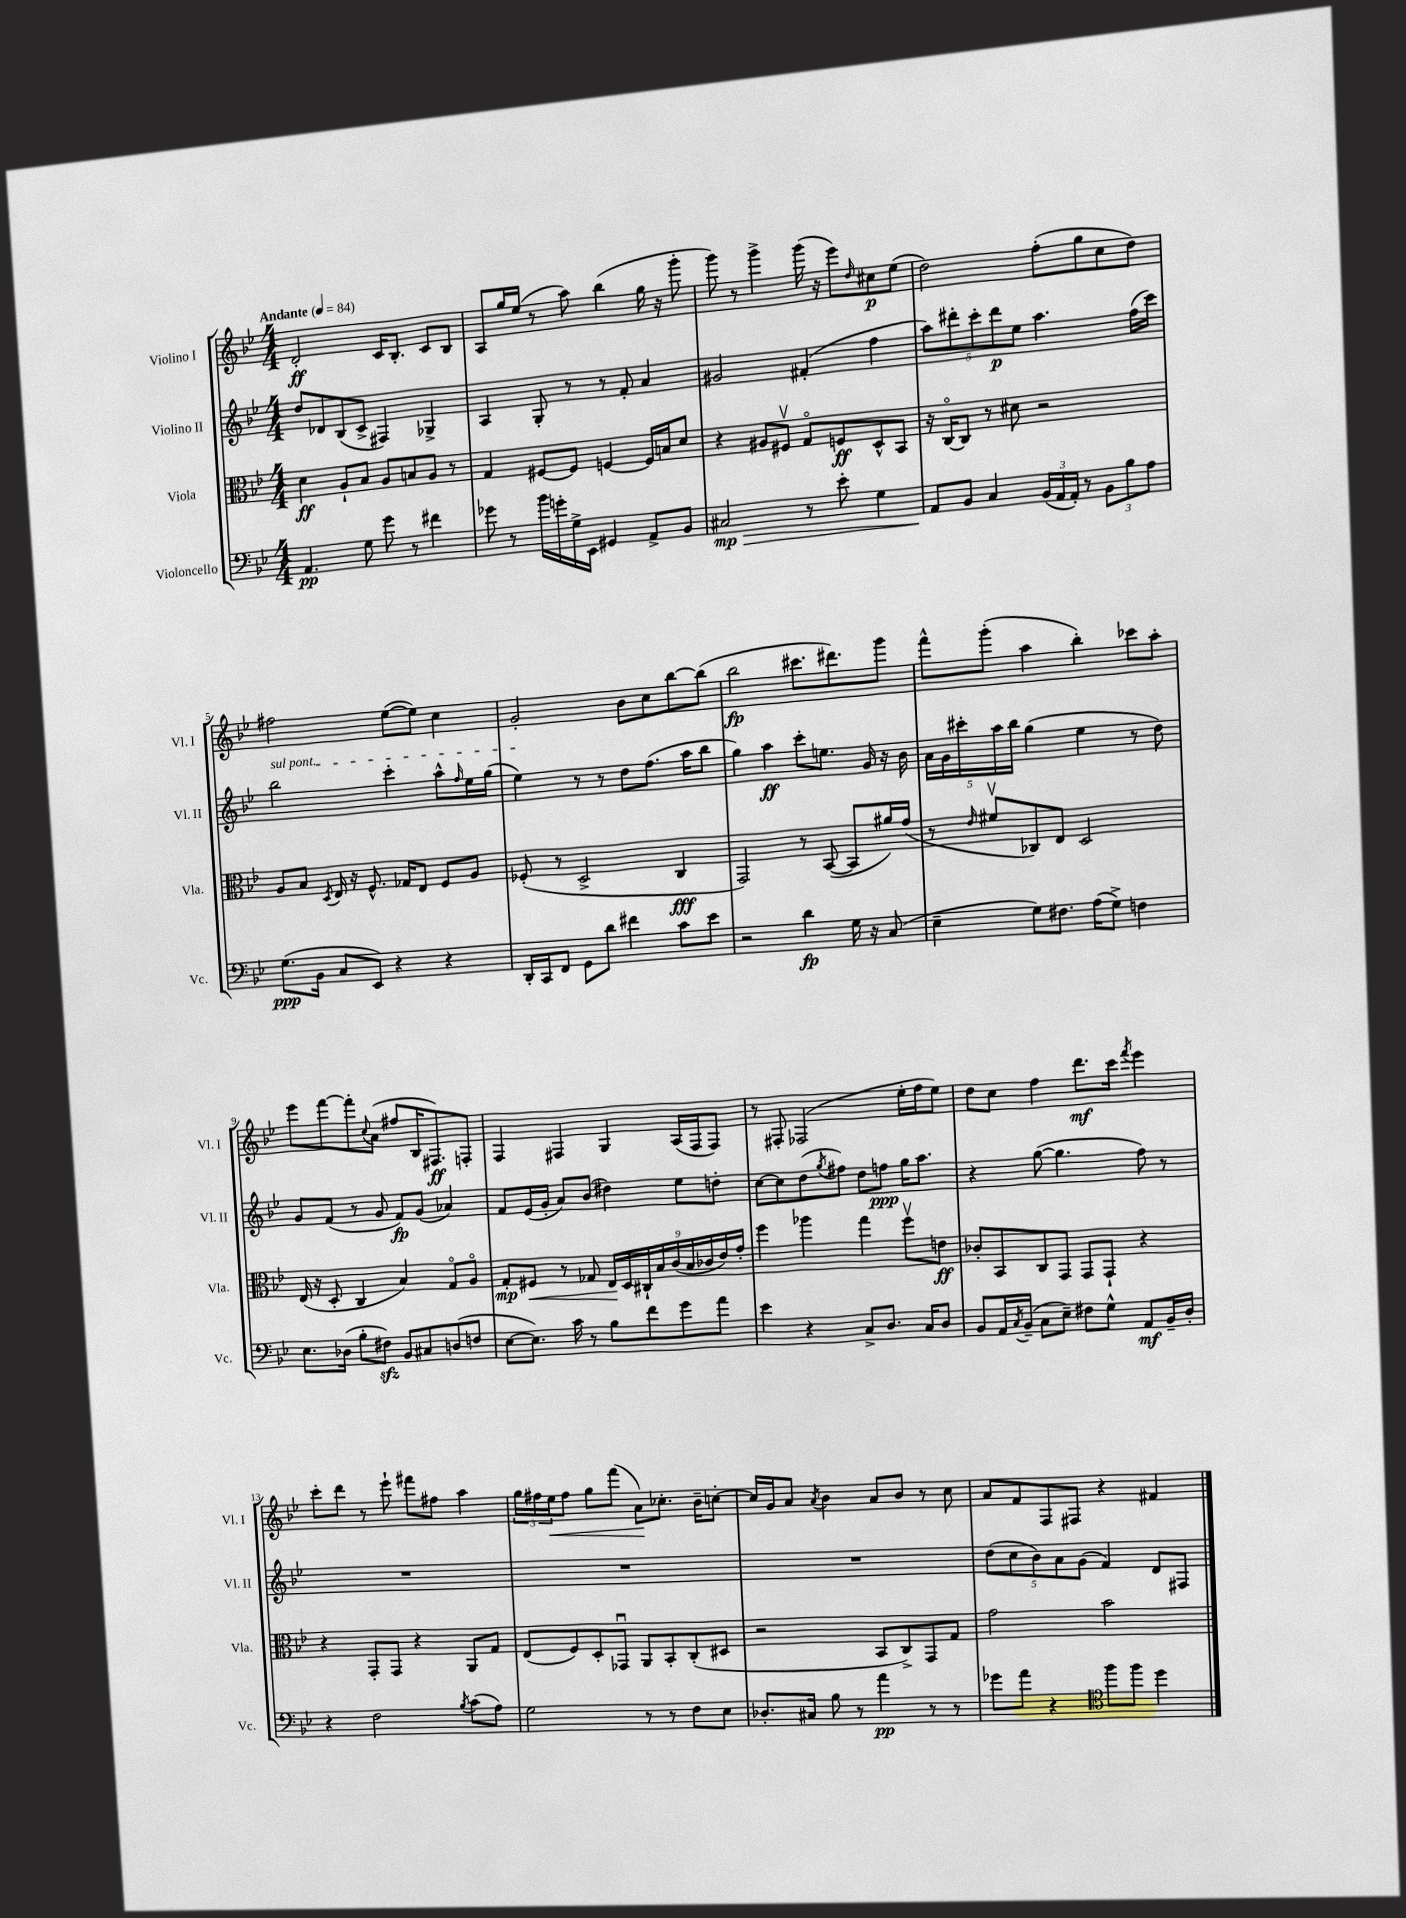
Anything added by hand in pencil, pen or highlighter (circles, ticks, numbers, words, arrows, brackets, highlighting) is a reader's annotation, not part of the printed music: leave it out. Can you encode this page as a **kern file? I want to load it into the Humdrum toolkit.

**kern	**kern	**kern	**kern
*staff4	*staff3	*staff2	*staff1
*clefF4	*clefC3	*clefG2	*clefG2
*k[b-e-]	*k[b-e-]	*k[b-e-]	*k[b-e-]
*M4/4	*M4/4	*M4/4	*M4/4
*MM84	*MM84	*MM84	*MM84
4.AA/	4d\	8dd/L	2d'/
.	.	8d-/	.
.	8A`/L	(8B-/	.
8G\	8B-/J	8c^/J	.
8g\	8A/L	4F#/)	16c/LK
.	.	.	8.B-'/J
8r	8B/	.	.
4f#\	8A/J	4G-^/	8c/L
.	8r	.	8B-/J
=	=	=	=
8g-\	4G/	4A/	8A/L
8r	.	.	16gg/L
.	.	.	(16ee-/JJ
16b-\LL	[8F#/L	8G'/	8r
16g'\	.	.	.
16G^\	8F#/]J	8r	8aa\)
16EE-\JJ	.	.	.
4GG#/	[4F/	8r	(4bb-\
.	.	8f'/	.
8AA^/L	16F/]LL	4a/	16gg\
.	16B/J	.	16r
8BB-/J	8d/J	.	8ggg'\
=	=	=	=
2C#/	4r	2g#/	8ggg\)
.	.	.	8r
.	8A#/L	.	4ggg^\
.	8F#v/J	.	.
8r	8Go/L	(4f#'/	(16ggg\
.	.	.	16r
8e-'\	8F/	.	8eee-\L)
.	.	.	16qqdd/
4G\	8D^^/	4ff\	8cc#\
.	8BB-/J	.	(8ee-\J
=	=	=	=
8AA/L	16r	10aa\L)	2dd\)
.	[16Co/LK	.	.
.	.	10ddd#'\	.
8BB-/J	8C/]J	.	.
.	.	10ccc'\	.
4C/	8r	.	.
.	.	10ddd#\	.
.	8d#\	.	.
.	.	10ee-\J	.
(24BB-/LL	2r	4.aa\	(8ff'\L
24AA/	.	.	.
24AA'/JJ)	.	.	.
8r	.	.	8gg\
12BB-\L	.	.	8cc\
12B-\	.	.	.
.	.	(16ff\LL	8dd\J)
12A\J	.	.	.
.	.	16ccc\JJ)	.
=	=	=	=
(8.G\L	8A/L	2bb-\	2ff#\
.	8B-/J	.	.
16BB-\Jk	.	.	.
.	8qD/	.	.
8C/L	16E-/	.	.
.	16r	.	.
8EE-/J)	8.F^^/	.	.
4r	.	4ccc'\	([8ee-\L
.	16G-/LK	.	.
.	8E-/J	.	8ee-\]J)
4r	8F/L	8aa^^\L	4cc\
.	.	16qqff/	.
.	8A/J	16ee-\L	.
.	.	(16gg\JJ	.
=	=	=	=
16DD'/LL	(8F-'/	4ee-\)	2g'/
16CC/J	.	.	.
8FF/J	8r	.	.
8GG\L	2D^/	8r	.
8d\J	.	8r	.
4f#\	.	8dd\L	8b-\L
.	.	(8.ff\J	8cc\
8c\L	4C/	.	[8bb-\
.	.	16aa\LK	.
8e-\J	.	8bb-\J	(8bb-\]J
=	=	=	=
2r	2GG/)	4gg\)	2bb-\
.	.	4aa\	.
4d\	8r	8ccc'\L	8.ccc#\L
.	([8BB-/	8.ee\J	.
.	.	.	8.ddd#\)
16G\	8BB-/]L	.	.
16r	.	16g/	.
(8C/	16a#/L)	16r	8ggg\J
.	(16g/JJ	16b-\	.
=	=	=	=
4E-~\	8r	20a\LL	8fff^^\L
.	.	20g\	.
.	.	20ccc#'\	.
.	16qqe-/	.	.
.	8f#v/L	.	(8ggg'\J
.	.	20aa\	.
.	.	20bb-\JJ	.
8G\L)	8C-/)	(4gg\	4aa\
8.F#\J	8E-/J	.	.
.	2D/	4ee-\	4bb-'\)
(16A\LK	.	.	.
8G^\J)	.	.	.
4F\	.	8r	8ccc-\L
.	.	8dd\)	8aa'\J
=	=	=	=
8.E-\L	(16E-/	8g/L	8eee-\L
.	16r	.	.
.	8D'/	(8f/J	[8fff\
(16D-\Jk	.	.	.
8B-'\L	4C/	8r	8fff'\]
.	.	.	8qqcc/
8F#\J)	.	8g/	(8a\J
8BB-/L	4B-/)	8f/L)	8ff#/L
8C#/	.	(8g/J	16B-/K
.	.	.	8.F#/)
(8D/	8Go/L	4a-/)	.
8F/J	8Ao/J	.	8F'/J
=	=	=	=
[8E-\L	8G'/L	8f/L	4F/
8.E-\]J)	8F#/J	(16e-/L	.
.	.	16g'/JJ	.
.	8r	8a/L)	4F#/
16c\	.	.	.
8r	8G-/	(8b-/J	.
8B-\L	18E-/LL	4dd#\)	4G/
.	18D/	.	.
.	18C#`/	.	.
8f\	.	.	.
.	18B-/	.	.
.	(18c/	.	.
8g\	.	8ee-\L	(16A/LL
.	18B-/	.	.
.	.	.	16F#/J
.	18c-/	.	.
8a\J	.	8dd'\J	8F#/J)
.	18e-/)	.	.
.	18g'/JJ	.	.
=	=	=	=
4e-\	4ff\	[8cc\L	8r
.	.	8cc\]	8F#'/
4r	4aa-\	(8dd\	(2F-/
.	.	8qgg/	.
.	.	8ff#\J)	.
8C^/L	4gg\	8dd\L	.
8.D/J	.	8ff\J	.
.	8ffv\L	16gg\LK	16ee-'\LL
16C/LK	.	8.aa\J	16ff\J
8D/J	8e\J	.	8ee-\J)
=	=	=	=
8BB-/L	8c-'/L	4r	8dd\L
16AA/L	8BB-/	.	8cc\J
8qC/	.	.	.
(16BB-~/JJ	.	.	.
8C\L	8C/	([8gg\	4ff\
8E-~\J)	8GG/J	4.gg\]	.
8F#\L	8GG/L	.	8.ddd\L
8G^^\J	8GG`/J	.	.
.	.	.	16ccc\Jk
.	.	.	8qfff/
8AA/L	4r	8ff\)	4eee-\
16BB-~/L	.	8r	.
16D'/JJ	.	.	.
=	=	=	=
4r	4r	1r	8ccc'\L
.	.	.	8ddd\J
2F\	8GG'/L	.	8r
.	8GG/J	.	8eee-`\
.	4r	.	8fff#\L
.	.	.	8ff#\J
8qB-/	.	.	.
(8c\L	8AA/L	.	4aa\
8A\J)	8G/J	.	.
=	=	=	=
2G\	(8E-/L	1r	24gg\LL
.	.	.	24ff#\
.	.	.	24ee-\J
.	8F/)	.	8ff#\J
.	8D'/	.	8gg\L
.	8GG-u/J	.	(8fff\J
8r	8AA/L	.	8a\L)
8r	8BB-'/	.	8.cc-'\J
8F\L	(8C'/	.	.
.	.	.	16b-~\LK
8E-\J	8D#/J	.	[8cc'\J
=	=	=	=
8.D-'/L	2r	1r	16cc/]LL
.	.	.	16g/J
.	.	.	8a/J
16C#/Jk	.	.	.
.	.	.	8qa/
8B-\	.	.	4b-\
8r	.	.	.
4a\	8BB-/L	.	8a/L
.	8C^/)	.	8b-/J
8r	8GG/	.	8r
8r	8G/J	.	8cc\
=	=	=	=
8g-\L	2g\	(10dd\L	8a/L
.	.	10cc\	.
8a\J	.	.	8f/
.	.	10b-\)	.
4r	.	.	8F/
.	.	10a\	.
.	.	.	8F#/J
.	.	(10g\J	.
*clefC4	*	*	*
8ff\L	2b-\	4f/)	4r
8ff\J	.	.	.
4dd\	.	8d/L	4f#/
.	.	8F#/J	.
==	==	==	==
*-	*-	*-	*-
